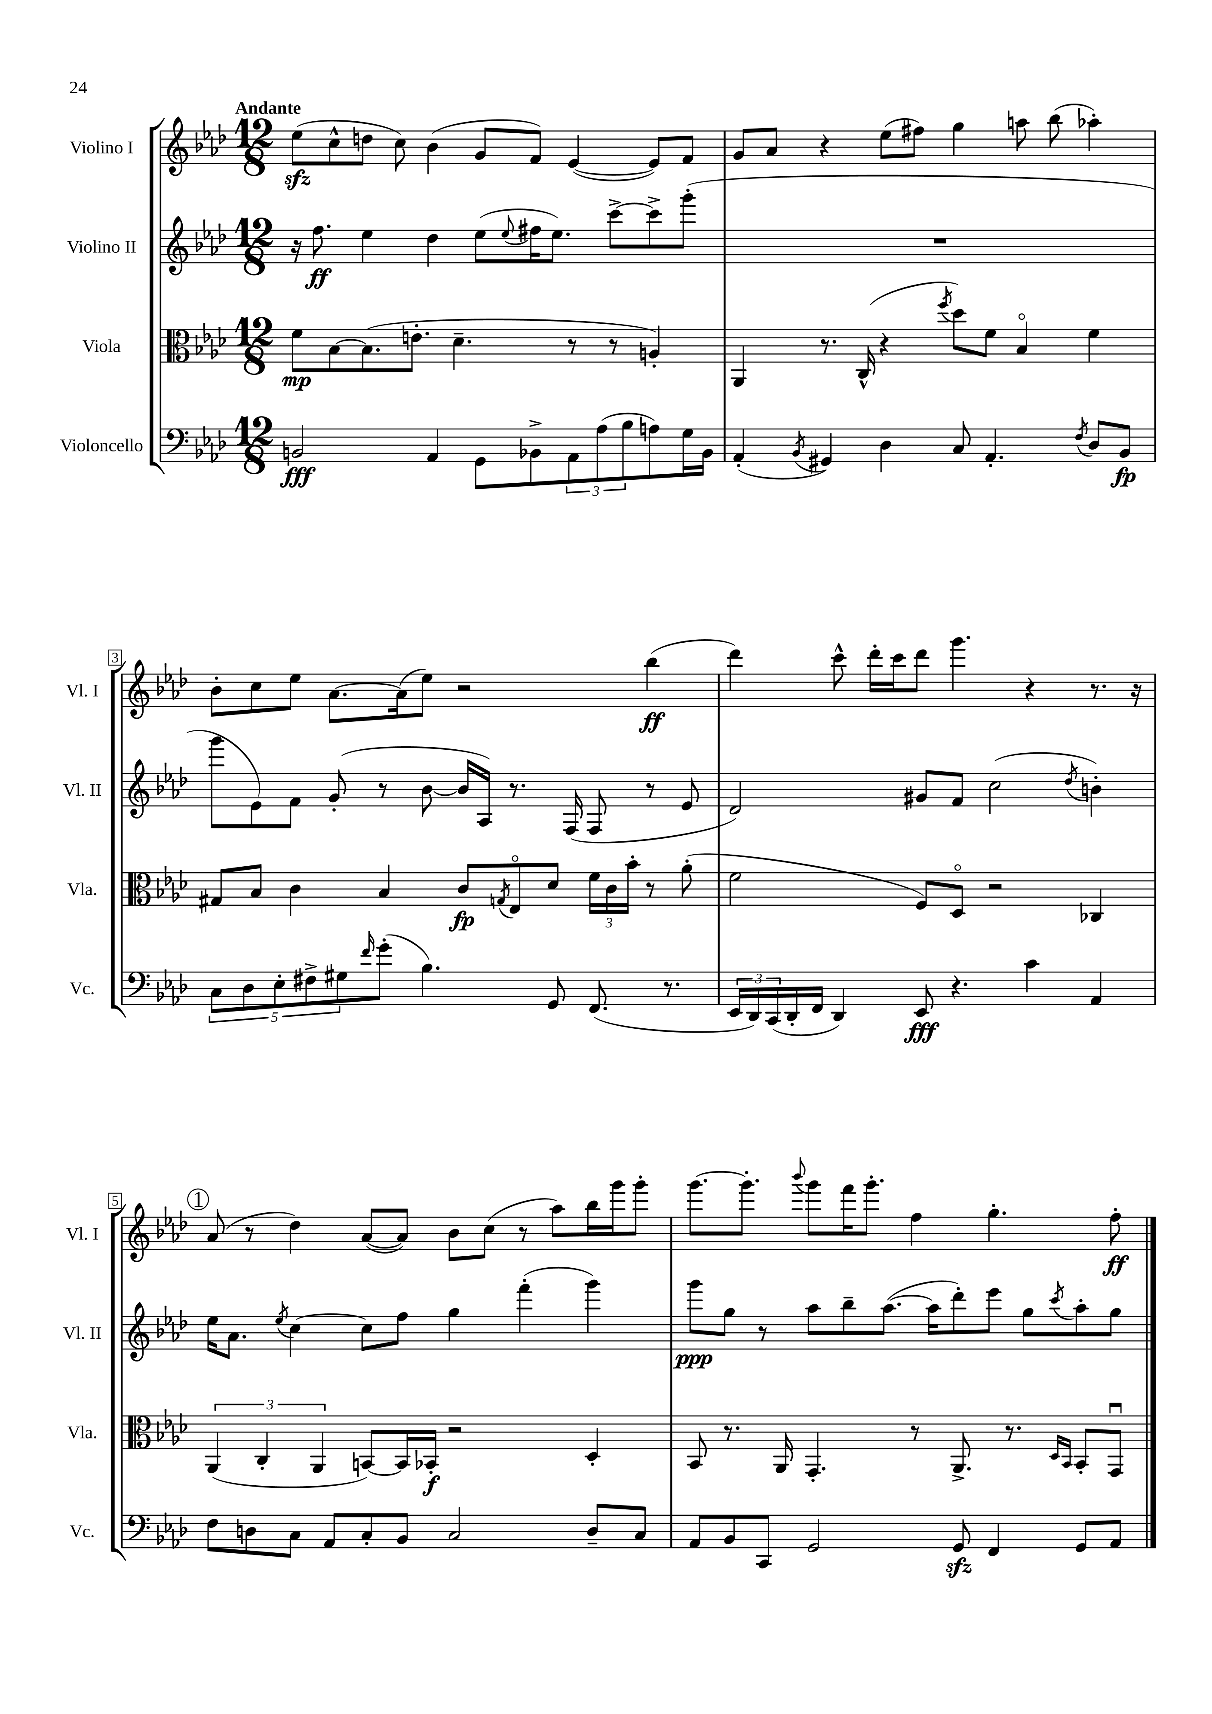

**kern	**dynam	**kern	**dynam	**kern	**dynam	**kern	**dynam
*part4	*part4	*part3	*part3	*part2	*part2	*part1	*part1
*staff4	*staff4	*staff3	*staff3	*staff2	*staff2	*staff1	*staff1
*I"Violoncello	*	*I"Viola	*	*I"Violino II	*	*I"Violino I	*
*I'Vc.	*	*I'Vla.	*	*I'Vl. II	*	*I'Vl. I	*
*clefF4	*	*clefC3	*	*clefG2	*	*clefG2	*
*k[b-e-a-d-]	*	*k[b-e-a-d-]	*	*k[b-e-a-d-]	*	*k[b-e-a-d-]	*
*M12/8	*	*M12/8	*	*M12/8	*	*M12/8	*
=1	=1	=1	=1	=1	=1	=1	=1
!	!	!	!	!	!	!LO:TX:a:B:t=Andante	!
2BBn/	fff	8f\L	mp	16r	.	(8ee-zz\L	.
.	.	.	.	8.ff\	ff	.	.
.	.	[8B-\	.	.	.	8cc^^\	.
.	.	(8.B-\]	.	4ee-\	.	8ddn\J	.
.	.	.	.	.	.	8cc\)	.
.	.	8.en'\J	.	.	.	.	.
4AA-/	.	.	.	4dd-\	.	(4b-\	.
.	.	4.d-~\	.	.	.	.	.
8GG\L	.	.	.	(8ee-\L	.	8g/L	.
.	.	.	.	8qqee-/	.	.	.
8BB-X^\	.	.	.	16ff#X\K	.	8f/J)	.
.	.	.	.	8.ee-\J)	.	.	.
12AA-\	.	8r	.	.	.	([4e-/	.
(12A-\	.	.	.	.	.	.	.
.	.	8r	.	[8ccc^\L	.	.	.
12B-\	.	.	.	.	.	.	.
8An\)	.	4An'/)	.	8ccc^\]	.	8e-/L])	.
16G\L	.	.	.	(8ggg'\J	.	8f/J	.
16BB-\JJ	.	.	.	.	.	.	.
=2	=2	=2	=2	=2	=2	=2	=2
(4AA-'/	.	4AA-/	.	1.r	.	8g/L	.
.	.	.	.	.	.	8a-/J	.
8qBB-/	.	.	.	.	.	.	.
4GG#X/)	.	8.r	.	.	.	4r	.
.	.	(16C^^/	.	.	.	.	.
4D-\	.	4r	.	.	.	(8ee-\L	.
.	.	.	.	.	.	8ff#X\J)	.
.	.	8qff/	.	.	.	.	.
8C/	.	8dd-\L)	.	.	.	4gg\	.
4.AA-'/	.	8f\J	.	.	.	.	.
.	.	4B-/	.	.	.	8aan\	.
.	.	.	.	.	.	(8bb-\	.
8qF/	.	.	.	.	.	.	.
8D-/L	.	4f\	.	.	.	4aa-X'\)	.
8BB-/J	fp	.	.	.	.	.	.
!!LO:LB:g=z
=3	=3	=3	=3	=3	=3	=3	=3
10C\L	.	8G#X/L	.	8ggg\L	.	8b-'\L	.
10D-\	.	.	.	.	.	.	.
.	.	8B-/J	.	8e-\)	.	8cc\	.
10E-'\	.	.	.	.	.	.	.
.	.	4c\	.	8f\J	.	8ee-\J	.
10F#X^\	.	.	.	.	.	.	.
.	.	.	.	(8g'/	.	[8.a-\L	.
10G#X\	.	.	.	.	.	.	.
16qqf/	.	.	.	.	.	.	.
(8g'\J	.	4B-/	.	8r	.	.	.
.	.	.	.	.	.	(16a-\k]	.
4.B-\)	.	.	.	[8b-\	.	8ee-\J)	.
.	.	8c/L	fp	16b-/LL]	.	2r	.
.	.	.	.	16A-/JJ)	.	.	.
.	.	8qGn/	.	.	.	.	.
.	.	8E-/	.	8.r	.	.	.
8GG/	.	8d-/J	.	.	.	.	.
.	.	.	.	(16F/	.	.	.
(8.FF/	.	24f\LL	.	8F/	.	.	.
.	.	24c\	.	.	.	.	.
.	.	24b-'\JJ	.	.	.	.	.
.	.	8r	.	8r	.	(4bb-\	ff
8.r	.	.	.	.	.	.	.
.	.	(8a-'\	.	8e-/	.	.	.
=4	=4	=4	=4	=4	=4	=4	=4
24EE-/LL	.	2f\	.	2d-/)	.	4ddd-\)	.
24DD-/)	.	.	.	.	.	.	.
(24CC/	.	.	.	.	.	.	.
16DD-'/	.	.	.	.	.	.	.
16FF/JJ	.	.	.	.	.	.	.
4DD-/)	.	.	.	.	.	8ccc^^\	.
.	.	.	.	.	.	16ddd-'\LL	.
.	.	.	.	.	.	16ccc\J	.
8EE-/	fff	8F/L)	.	8g#X/L	.	8ddd-\J	.
4.r	.	8D-/J	.	8f/J	.	4.ggg\	.
.	.	2r	.	(2cc\	.	.	.
4c\	.	.	.	.	.	4r	.
.	.	.	.	8qdd-/	.	.	.
4AA-/	.	4C-X/	.	4bn'\)	.	8.r	.
.	.	.	.	.	.	16r	.
!!LO:LB:g=z
!!LO:REH:place=s1:t=1
=5	=5	=5	=5	=5	=5	=5	=5
8F\L	.	(6AA-/	.	16ee-\KL	.	(8a-/	.
.	.	.	.	8.a-\J	.	.	.
8Dn\	.	.	.	.	.	8r	.
.	.	6C'/	.	.	.	.	.
.	.	.	.	8qee-/	.	.	.
8C\J	.	.	.	[4cc\	.	4dd-\)	.
.	.	6AA-/	.	.	.	.	.
8AA-/L	.	.	.	.	.	.	.
8C'/	.	[8BBn/L)	.	8cc\L]	.	([8a-/L	.
8BB-/J	.	16BB/L]	.	8ff\J	.	8a-/J])	.
.	.	16BB-X'/JJ	f	.	.	.	.
2C/	.	2r	.	4gg\	.	8b-\L	.
.	.	.	.	.	.	(8cc\J	.
.	.	.	.	(4fff'\	.	8r	.
.	.	.	.	.	.	8aa-\L)	.
8D~/L	.	4D-'/	.	4ggg\)	.	16bb-\L	.
.	.	.	.	.	.	16ggg\J	.
8C/J	.	.	.	.	.	8ggg'\J	.
=6	=6	=6	=6	=6	=6	=6	=6
8AA-/L	.	8BB-/	.	8ggg\L	ppp	[8.ggg\L	.
8BB-/	.	8.r	.	8gg\J	.	.	.
.	.	.	.	.	.	8.ggg'\J]	.
8CC/J	.	.	.	8r	.	.	.
.	.	16AA-/	.	.	.	.	.
.	.	.	.	.	.	8qqbbb-/	.
2GG/	.	4.GG'/	.	8aa-\L	.	8ggg\L	.
.	.	.	.	8bb-~\	.	16fff\K	.
.	.	.	.	.	.	8.ggg'\J	.
.	.	.	.	([8.aa-\J	.	.	.
.	.	8r	.	.	.	4ff\	.
.	.	.	.	16aa-\KL]	.	.	.
8GGzz/	.	8.AA-^/	.	8ddd-'\)	.	.	.
4FF/	.	.	.	8eee-\J	.	4.gg'\	.
.	.	8.r	.	.	.	.	.
.	.	.	.	8gg\L	.	.	.
.	.	16qqD-/LL	.	.	.	.	.
.	.	16qqBB-/JJ	.	8qccc/	.	.	.
8GG/L	.	8BB-'/L	.	8aa-'\	.	.	.
8AA-/J	.	8GGu/J	.	8gg\J	.	8ff'\	ff
==	==	==	==	==	==	==	==
*-	*-	*-	*-	*-	*-	*-	*-
